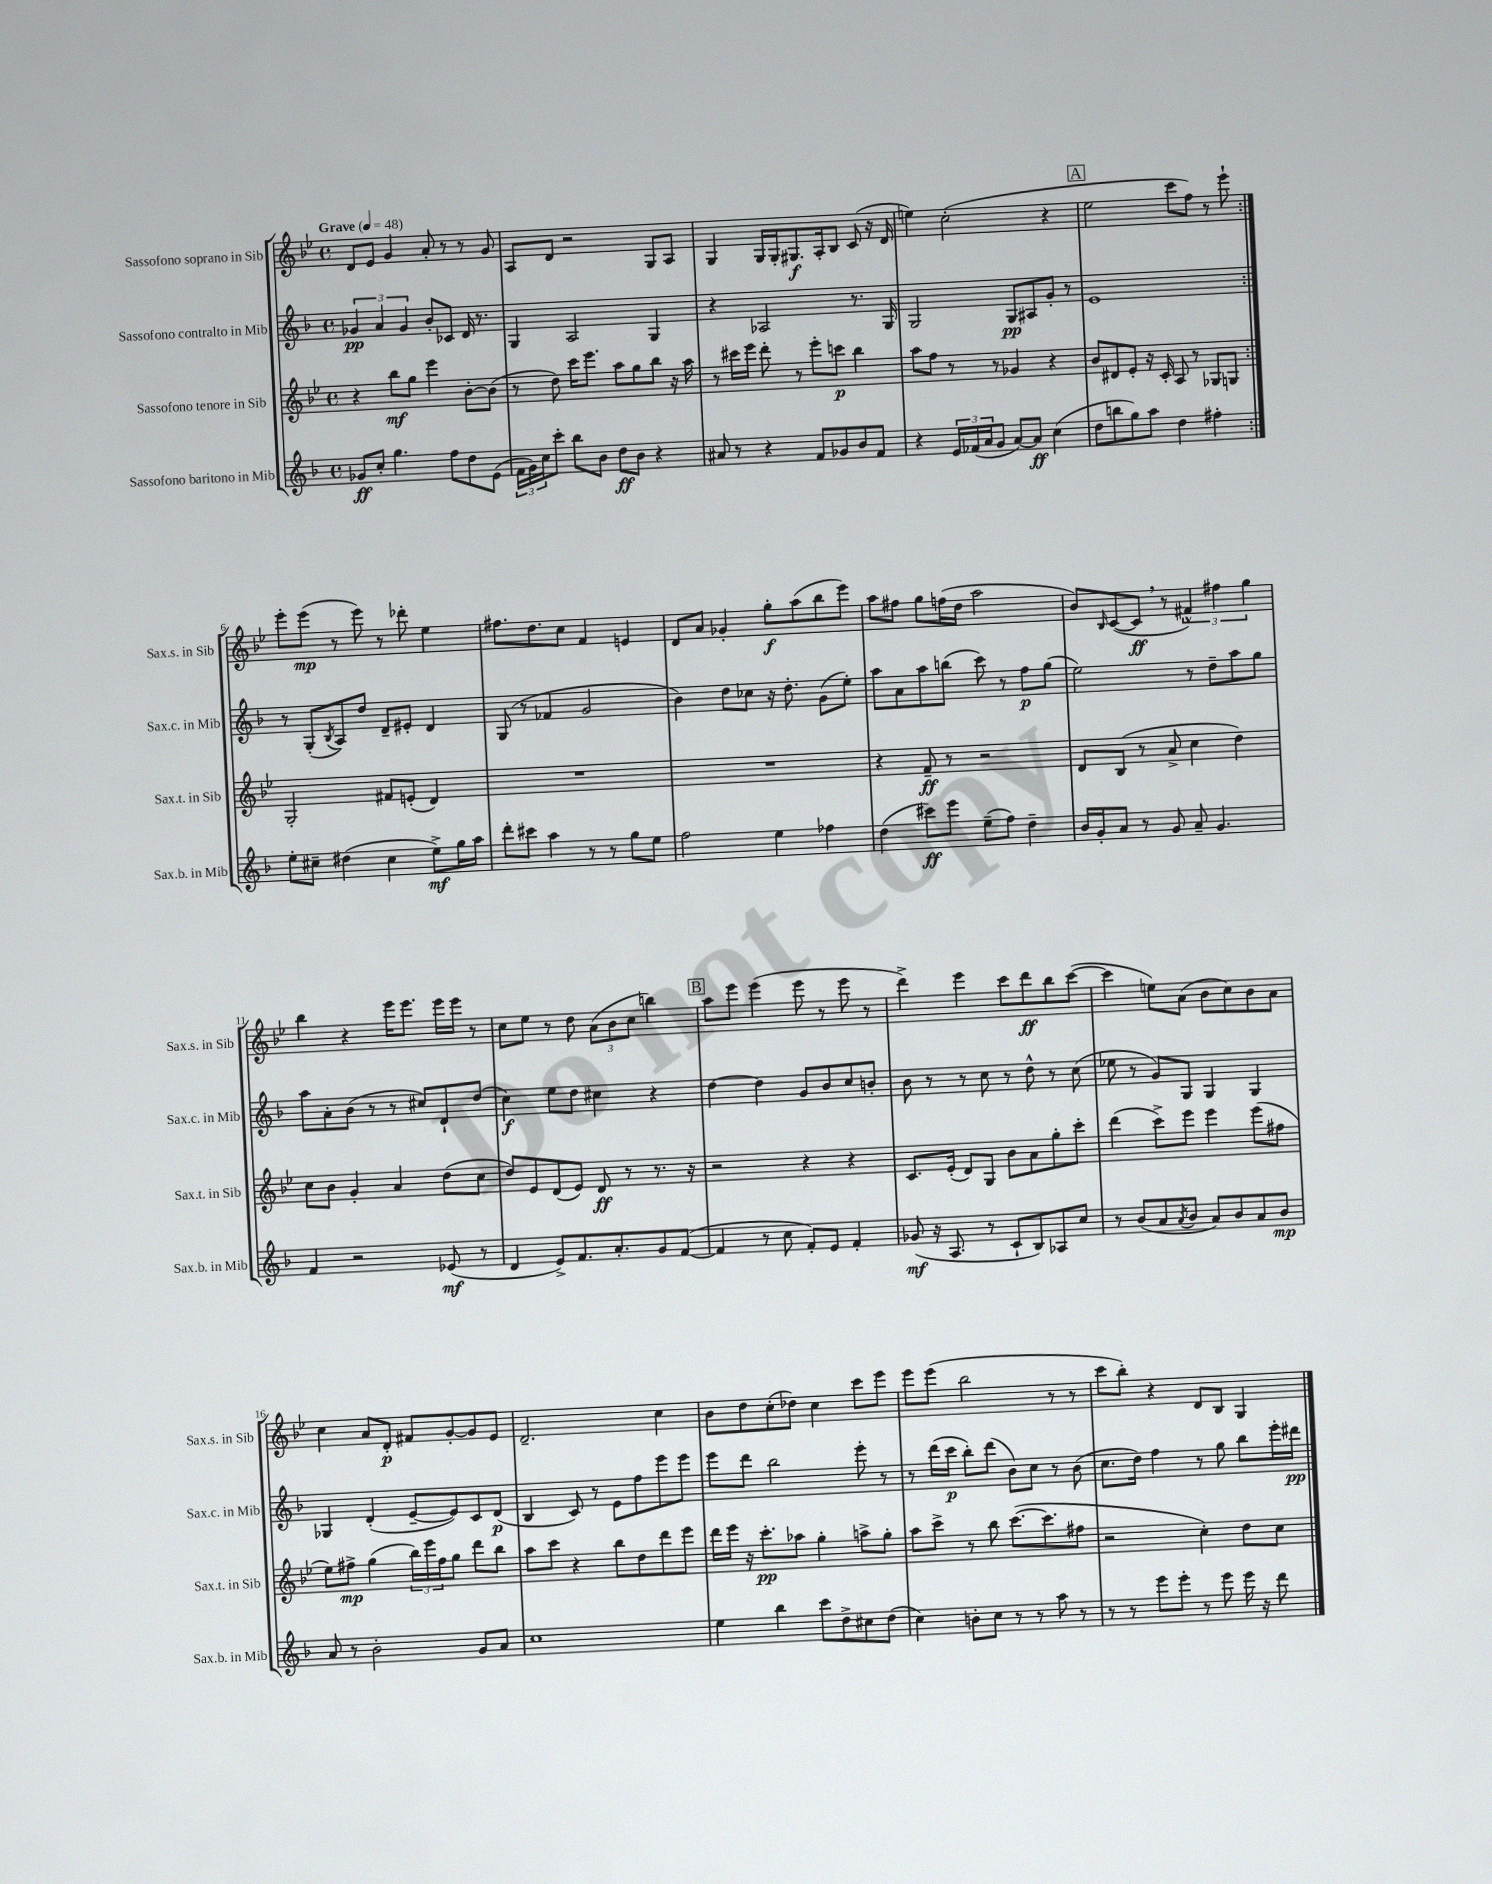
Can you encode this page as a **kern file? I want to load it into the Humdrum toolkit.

**kern	**dynam	**kern	**dynam	**kern	**dynam	**kern	**dynam
*part4	*part4	*part3	*part3	*part2	*part2	*part1	*part1
*staff4	*staff4	*staff3	*staff3	*staff2	*staff2	*staff1	*staff1
*I"Sassofono baritono in Mib	*	*I"Sassofono tenore in Sib	*	*I"Sassofono contralto in Mib	*	*I"Sassofono soprano in Sib	*
*I'Sax.b. in Mib	*	*I'Sax.t. in Sib	*	*I'Sax.c. in Mib	*	*I'Sax.s. in Sib	*
*clefG2	*	*clefG2	*	*clefG2	*	*clefG2	*
*k[b-]	*	*k[b-e-]	*	*k[b-]	*	*k[b-e-]	*
*M4/4	*	*M4/4	*	*M4/4	*	*M4/4	*
*met(c)	*	*met(c)	*	*met(c)	*	*met(c)	*
*MM48	*	*MM48	*	*MM48	*	*MM48	*
=1	=1	=1	=1	=1	=1	=1	=1
!	!	!	!	!	!	!LO:TX:a:B:t=Grave	!
8g-X/L	ff	4r	.	6g-X/	pp	8d/L	.
8cc'/J	.	.	.	.	.	8e-/J	.
.	.	.	.	6a/	.	.	.
4.gg\	.	8bb-\L	mf	.	.	4g/	.
.	.	.	.	6g-/	.	.	.
.	.	8gg\J	.	.	.	.	.
.	.	4eee-\	.	8b-'/L	.	8a'/	.
8ff\L	.	.	.	8c-X/J	.	8r	.
8dd\	.	[8b-'\L	.	16d/	.	8r	.
.	.	.	.	8.r	.	.	.
(8e\J	.	(8b-\J]	.	.	.	8g/	.
=2	=2	=2	=2	=2	=2	=2	=2
24f\LL	.	8r	.	4G/	.	8A/L	.
24g\)	.	.	.	.	.	.	.
24cc\J	.	.	.	.	.	.	.
8ccc'\J	.	8dd\)	.	.	.	8d/J	.
8bb-\L	.	16ccc\KL	.	2A/	.	2r	.
.	.	8.eee-\J	.	.	.	.	.
8b-\J	.	.	.	.	.	.	.
8dd\L	ff	8aa\L	.	.	.	.	.
8b-\J	.	8gg\	.	.	.	.	.
4r	.	8bb-\J	.	4G/	.	8G/L	.
.	.	16r	.	.	.	8A/J	.
.	.	16aa\	.	.	.	.	.
=3	=3	=3	=3	=3	=3	=3	=3
8a#X/	.	8r	.	4r	.	4G/	.
8r	.	16ccc#X\LL	.	.	.	.	.
.	.	16eee-\JJ	.	.	.	.	.
4r	.	8ddd'\	.	2A-X/	.	16G/LL	.
.	.	.	.	.	.	16G'/J	.
.	.	8r	.	.	.	8.G#X/	f
8f/L	.	8eee-'\L	.	.	.	.	.
.	.	.	.	.	.	16A'/k	.
8g-X/	.	8cccn\J	p	.	.	8B-/J	.
8b-/	.	4bb-\	.	8.r	.	(8c/	.
8f/J	.	.	.	.	.	16r	.
.	.	.	.	16G/	.	16d/	.
=4	=4	=4	=4	=4	=4	=4	=4
4r	.	8aa\L	.	2G/	.	4een\)	.
.	.	8ff\J	.	.	.	.	.
24e/LL	.	8r	.	.	.	(2cc'\	.
(24f-X/	.	.	.	.	.	.	.
24a/J	.	.	.	.	.	.	.
8g/J	.	8r	.	.	.	.	.
[8a/L)	.	4g-X/	.	8G/L	pp	.	.
8a/J]	ff	.	.	8A#X/	.	.	.
(4cc\	.	4r	.	8g'/J	.	4r	.
.	.	.	.	8r	.	.	.
!!LO:REH:place=s1:t=A
=5	=5	=5	=5	=5	=5	=5	=5
8dd\L	.	8b-/L	.	1e	.	2ee-\	.
8bbn\	.	8d#X/	.	.	.	.	.
8gg\)	.	8e-'/J	.	.	.	.	.
8aa\J	.	16r	.	.	.	.	.
.	.	16c'/	.	.	.	.	.
4dd\	.	8A/	.	.	.	8ccc\L	.
.	.	8r	.	.	.	8ff\J)	.
4ff#X'\	.	8G-X/L	.	.	.	8r	.
.	.	8Gn/J	.	.	.	8eee-`\	.
!!LO:LB:g=z
=6:|!	=6:|!	=6:|!	=6:|!	=6:|!	=6:|!	=6:|!	=6:|!
8ee'\L	.	2G'/	.	8r	.	8eee-'\L	.
8cc#X~\J	.	.	.	(8G'/L	.	(8eee-\J	mp
.	.	.	.	8qB-/	.	.	.
(4dd#X\	.	.	.	8A/)	.	8r	.
.	.	.	.	8dd/J	.	8eee-\)	.
4cc#\	.	8f#X/L	.	8d~/L	.	8r	.
.	.	(8en'/J	.	8e#X'/J	.	8ddd-X'\	.
8ee^\L)	mf	4d/)	.	4d/	.	4ee-\	.
16gg\L	.	.	.	.	.	.	.
16aa\JJ	.	.	.	.	.	.	.
=7	=7	=7	=7	=7	=7	=7	=7
8ddd'\L	.	1r	.	(8G/	.	8.ff#X\L	.
8ccc#X\J	.	.	.	8r	.	.	.
.	.	.	.	.	.	8.dd\	.
4aa\	.	.	.	4f-X/	.	.	.
.	.	.	.	.	.	8cc\J	.
8r	.	.	.	2g/	.	4f/	.
8r	.	.	.	.	.	.	.
8gg\L	.	.	.	.	.	4en/	.
8ee\J	.	.	.	.	.	.	.
=8	=8	=8	=8	=8	=8	=8	=8
2ff\	.	1r	.	4b-\)	.	8d/L	.
.	.	.	.	.	.	8a/J	.
.	.	.	.	8dd\L	.	4g-X'/	.
.	.	.	.	8cc-X\J	.	.	.
4ee\	.	.	.	16r	.	8gg'\L	f
.	.	.	.	8.dd'\	.	.	.
.	.	.	.	.	.	(8aa\	.
4ff-X\	.	.	.	(8g\L	.	8bb-\	.
.	.	.	.	8ee'\J)	.	8eee-\J)	.
=9	=9	=9	=9	=9	=9	=9	=9
(4dd\	.	4r	.	8aa\L	.	8aa\L	.
.	.	.	.	8a\	.	8ff#X\J	.
8ccc#X\L)	ff	8f~/	ff	8aa\	.	8gg\L	.
8eee\J	.	8r	.	(8bbn\J	.	(16ffn\L	.
.	.	.	.	.	.	16dd\JJ	.
(8ee~\L	.	2r	.	8ccc\)	.	2aa\	.
8ff\J)	.	.	.	8r	.	.	.
4dd~\	.	.	.	8ff\L	p	.	.
.	.	.	.	(8gg\J	.	.	.
=10	=10	=10	=10	=10	=10	=10	=10
16b-/LL	.	8d/L	.	2ee\)	.	8b-/L)	.
16g'/J	.	.	.	.	.	.	.
.	.	.	.	.	.	16qqB-/	.
8a/J	.	(8B-/J	.	.	.	([8c/	.
8r	.	8r	.	.	.	8c,/J]	ff
8g/	.	8a^/	.	.	.	8r	.
8a~/	.	4cc\	.	8r	.	6f#X^^/)	.
4.g/	.	.	.	8dd~\L	.	.	.
.	.	.	.	.	.	6ff#X\	.
.	.	4dd\)	.	8aa\	.	.	.
.	.	.	.	.	.	6gg\	.
.	.	.	.	8gg\J	.	.	.
!!LO:LB:g=z
=11	=11	=11	=11	=11	=11	=11	=11
4f/	.	8cc\L	.	8aa\L	.	4bb-\	.
.	.	8b-\J	.	8a'\	.	.	.
2r	.	4g'/	.	(8b-\J	.	4r	.
.	.	.	.	8r	.	.	.
.	.	4a/	.	8r	.	16eee-\KL	.
.	.	.	.	.	.	8.eee-\J	.
.	.	.	.	8cc#X/L)	.	.	.
(8e-X/	mf	(8dd\L	.	8d`/	.	16eee-\LL	.
.	.	.	.	.	.	16eee-\JJ	.
8r	.	8cc\J	.	(8dd/J	.	8r	.
=12	=12	=12	=12	=12	=12	=12	=12
4d/	.	8dd/L)	.	4cc\)	f	8cc\L	.
.	.	8e-/	.	.	.	8ee-\J	.
8e^/L)	.	(8d/	.	8ee\L	.	8r	.
8.f/	.	8e-/J)	.	8dd\J	.	8dd\	.
.	.	8d/	ff	4cc#X\	.	(12a\L	.
8.a'/	.	.	.	.	.	.	.
.	.	.	.	.	.	12b-\	.
.	.	8r	.	.	.	.	.
.	.	.	.	.	.	12cc\J	.
8g/	.	8.r	.	4r	.	4bbn\)	.
([8f/J	.	.	.	.	.	.	.
.	.	16r	.	.	.	.	.
!!LO:REH:place=s1:t=B
=13	=13	=13	=13	=13	=13	=13	=13
4f/]	.	2r	.	[4dd\	.	8aa\L	.
.	.	.	.	.	.	8eee-\J	.
8r	.	.	.	4dd\]	.	(4eee-\	.
8cc\	.	.	.	.	.	.	.
8f'/L)	.	4r	.	8g/L	.	8eee-\	.
8e/J	.	.	.	8b-/	.	8r	.
4f'/	.	4r	.	8cc/	.	8eee-\	.
.	.	.	.	8bn'/J	.	8r	.
=14	=14	=14	=14	=14	=14	=14	=14
(8g-X/	mf	8.c/L	.	8b-\	.	4ddd^\)	.
16r	.	.	.	8r	.	.	.
8.A/	.	(16e-'/Jk	.	.	.	.	.
.	.	8d/L)	.	8r	.	4eee-\	.
8r	.	8G/J	.	8cc\	.	.	.
8c`/L	.	8b-\L	.	8r	.	8ccc\L	.
8B-/)	.	8a\	.	8dd^^\	.	8ddd\	ff
8A-X/	.	8gg'\	.	8r	.	8bb-\	.
8cc/J	.	8ccc'\J	.	(8cc\	.	([8ccc\J	.
=15	=15	=15	=15	=15	=15	=15	=15
8r	.	(4ddd\	.	8ee-X\	.	4ccc\]	.
(8b-/L	.	.	.	8r	.	.	.
8a/	.	8ccc^\L)	.	8g/L)	.	8een\L)	.
8qa/	.	.	.	.	.	.	.
8b-/J	.	8eee-\J	.	8G/J	.	(8a\J	.
8a/L)	.	4eee-\	.	4G/	.	8b-\L	.
8b-/	.	.	.	.	.	8cc\)	.
8a/	.	(8eee-\L	.	4G/	.	8b-\	.
8b-/J	mp	8ff#X\J	.	.	.	8a\J	.
!!LO:LB:g=z
=16	=16	=16	=16	=16	=16	=16	=16
8a/	.	8ee-\L)	.	4G-X/	.	4cc\	.
8r	.	8ff#X^\J	mp	.	.	.	.
2b-'\	.	(4gg\	.	(4d'/	.	8a/L	.
.	.	.	.	.	.	8d'/J	p
.	.	24bb-\LL)	.	[8e~/L	.	8f#X/L	.
.	.	24eee-\	.	.	.	.	.
.	.	24ff#\J	.	.	.	.	.
.	.	8gg\J	.	8e/])	.	[8g'/	.
8g/L	.	8ddd\L	.	8c/	.	8g/]	.
8a/J	.	8bb-\J	.	(8d/J	p	8e-/J	.
=17	=17	=17	=17	=17	=17	=17	=17
1cc	.	8aa\L	.	4B-/	.	2.d~/	.
.	.	8ccc\J	.	.	.	.	.
.	.	4r	.	8c/)	.	.	.
.	.	.	.	8r	.	.	.
.	.	8bb-\L	.	8e\L	.	.	.
.	.	8dd\	.	8ff\	.	.	.
.	.	8ddd\	.	8eee\	.	4cc\	.
.	.	8eee-\J	.	8eee\J	.	.	.
=18	=18	=18	=18	=18	=18	=18	=18
4ee\	.	16ddd\LL	.	8eee\L	.	8b-\L	.
.	.	16eee-\JJ	.	.	.	.	.
.	.	16r	.	8ddd\J	.	8dd\	.
.	.	8.ccc'\L	pp	.	.	.	.
4bb-\	.	.	.	2bb-\	.	(8cc'\	.
.	.	8aa-X\J	.	.	.	8dd-X\J)	.
8ccc\L	.	4gg'\	.	.	.	4cc\	.
8dd^\	.	.	.	.	.	.	.
8cc#X\	.	8aan^\L	.	8eee'\	.	8ccc\L	.
(8dd\J	.	8gg'\J	.	8r	.	8eee-\J	.
=19	=19	=19	=19	=19	=19	=19	=19
4cc\)	.	8aa\L	.	8r	.	8eee-\L	.
.	.	8ccc^\J	.	(16ddd\LL	.	(8eee-\J	.
.	.	.	.	16ccc\JJ	p	.	.
8bn'\L	.	8r	.	8bb-'\L)	.	2bb-\	.
8cc\J	.	8bb-\	.	(8ddd\J	.	.	.
8r	.	([8.ccc\L	.	8b-\L)	.	.	.
8r	.	.	.	8cc\J	.	.	.
.	.	8.ccc\]	.	.	.	.	.
8aa\	.	.	.	8r	.	8r	.
8r	.	8ff#X\J	.	(8b-\	.	8r	.
=20	=20	=20	=20	=20	=20	=20	=20
8r	.	2r	.	8.cc\L	.	8ccc\L	.
8r	.	.	.	.	.	8bb-'\J)	.
.	.	.	.	16dd\Jk)	.	.	.
8eee\L	.	.	.	4ff\	.	4r	.
8eee'\J	.	.	.	.	.	.	.
8r	.	4cc'\)	.	8r	.	8d/L	.
8eee\	.	.	.	8gg\	.	8B-/J	.
16eee\	.	8dd\L	.	8bb-\L	.	4G/	.
16r	.	.	.	.	.	.	.
8ddd\	.	8cc\J	.	16eee'\L	.	.	.
.	.	.	.	16ddd#X\JJ	pp	.	.
==	==	==	==	==	==	==	==
*-	*-	*-	*-	*-	*-	*-	*-
